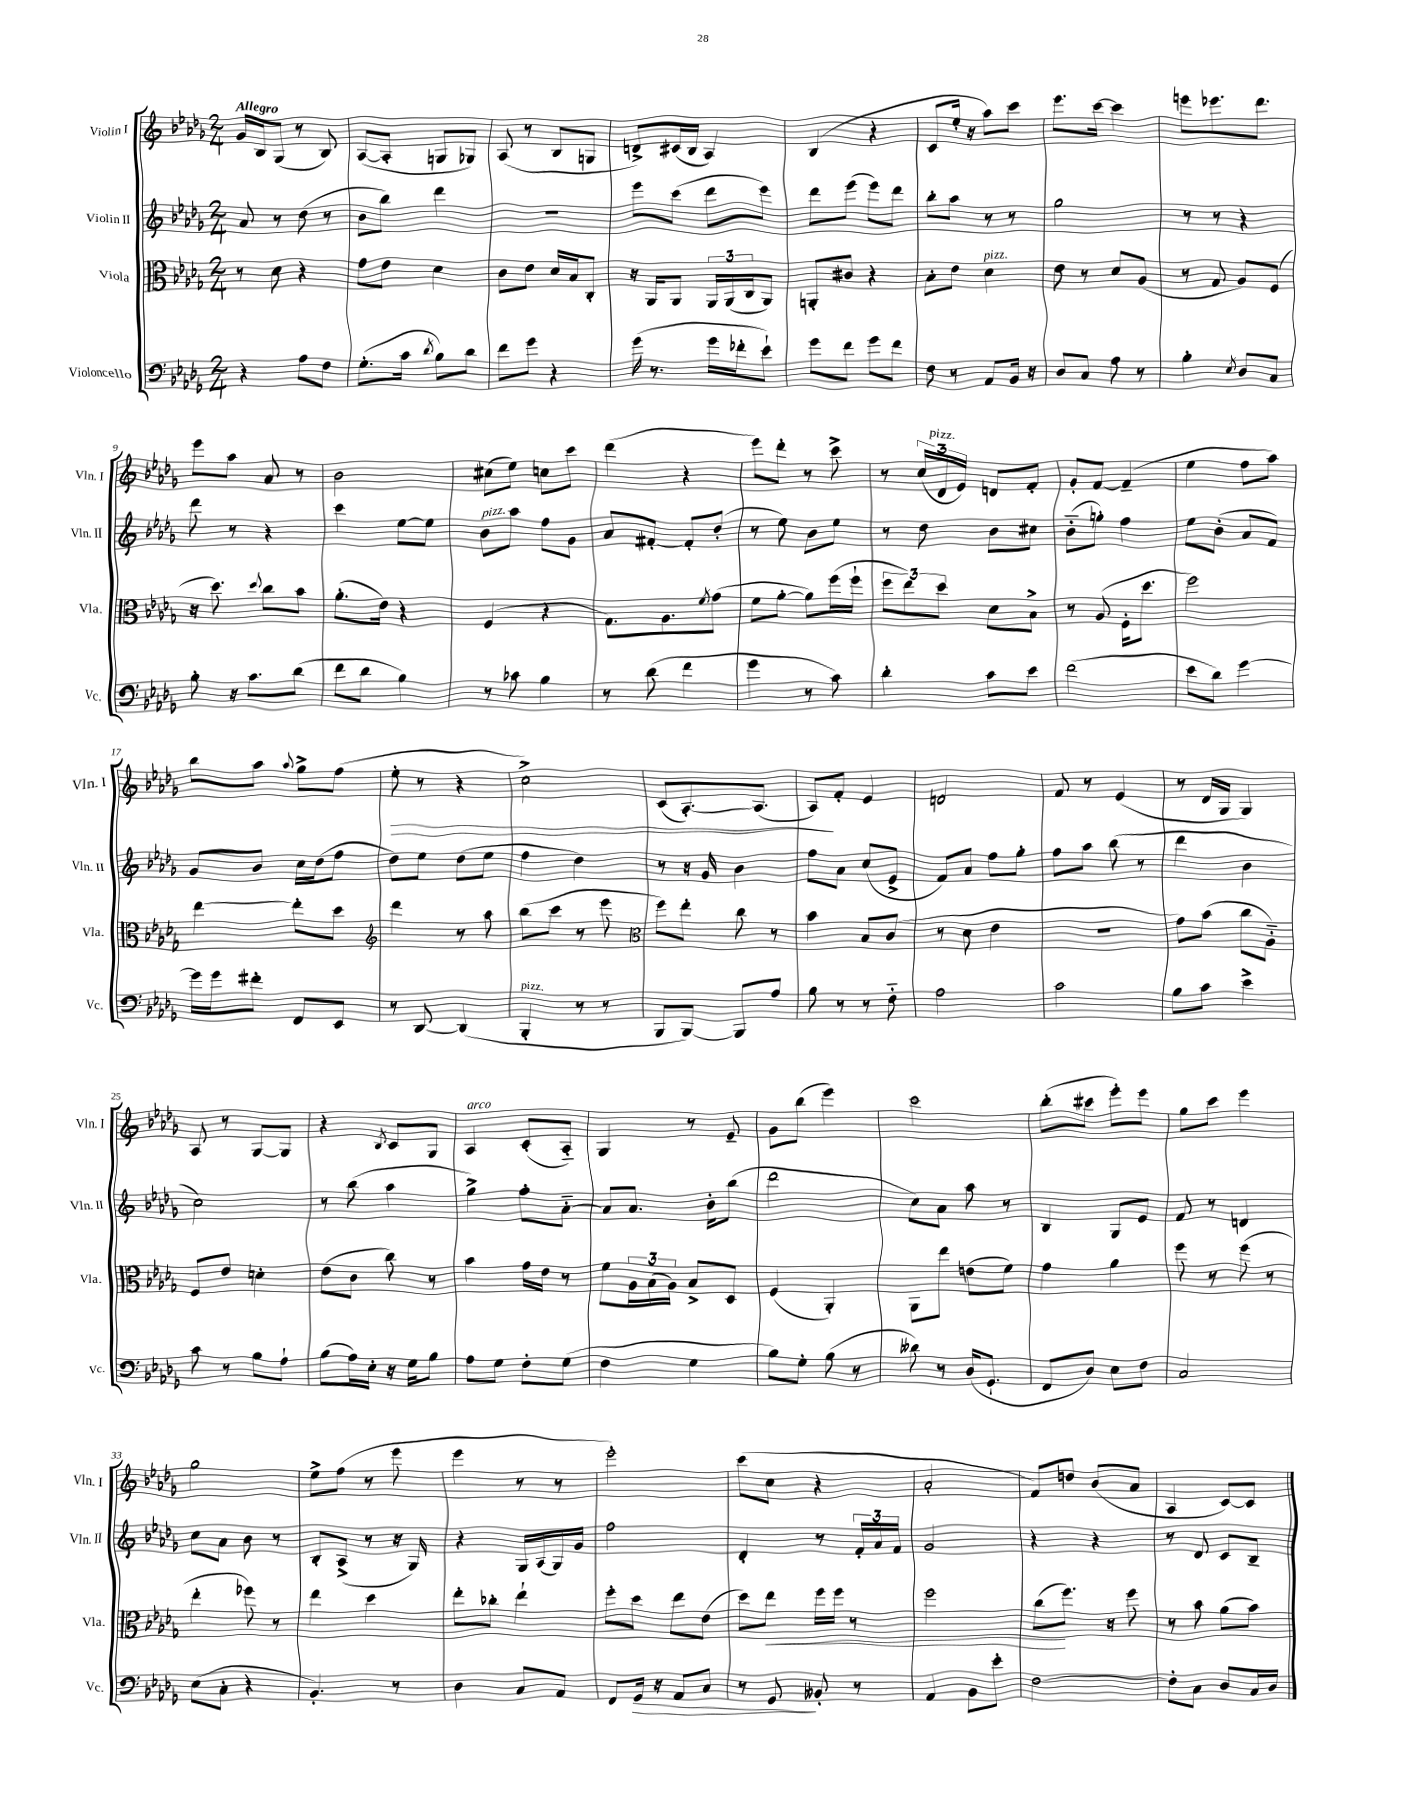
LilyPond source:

<<
\new StaffGroup <<
\new Staff = "s0" \with { instrumentName = "Violin I" shortInstrumentName = "Vln. I" } {
    \clef treble \key des \major \numericTimeSignature \time 2/4 \tempo "Allegro"
    ges'16 bes16 ges8( r8 bes8) |
    aes8~( aes8-. g8 ges8) |
    aes8( r8 bes8 g8 |
    d'8->) cis'16( bes16 aes4) |
    bes4( r4 |
    c'8 ees''16-. r16 aes''8) c'''8 |
    ees'''8. c'''16~ c'''4 |
    e'''8 ees'''8. des'''8. |
    ees'''8 aes''8 aes'8 r8 |
    bes'2 |
    cis''8( ees''8) c''8 c'''8 |
    des'''4( r4 |
    ees'''8) des'''8-. r8 c'''8-> |
    r8 \tuplet 3/2 { c''16( des'16^\markup { \italic "pizz." } ees'16) } d'8 f'8-. |
    ges'8-. f'8~ f'4--( |
    ees''4 f''8 aes''8) |
    bes''8 aes''8 \appoggiatura { aes''8 } ges''8-> f''8( |
    ees''8-.\> r8 r4 |
    c''2->) |
    c'8( aes8.~-.) aes8.( |
    aes8\!) f'8-. ees'4 |
    d'2 |
    f'8 r8 ees'4( |
    r8 des'16 ges16 ges4) |
    aes8 r8 ges8~ ges8 |
    r4 \acciaccatura { bes8 } c'8 ges8 |
    aes4^\markup { \italic "arco" } c'8-.( aes8-_) |
    ges4 r8 ees'8-- |
    ges'8 bes''8( ees'''4) |
    c'''2 |
    bes''8-.( cis'''8 ees'''8-.) ees'''8 |
    ges''8 c'''8 ees'''4 |
    ges''2 |
    ees''8-> f''8( r8 ees'''8 |
    ees'''4 r8 r8 |
    ees'''2-.) |
    c'''8( c''8 r4 |
    aes'2-. |
    f'8) d''8 bes'8( aes'8 |
    aes4 c'8~) c'8 \bar "|." |
}
\new Staff = "s1" \with { instrumentName = "Violin II" shortInstrumentName = "Vln. II" } {
    \clef treble \key des \major \numericTimeSignature \time 2/4
    aes'8 r8 des''8( r8 |
    bes'8 bes''8) des'''4 |
    r2 |
    ees'''8 c'''8( des'''8 ees'''8) |
    des'''8 ees'''8( ees'''8) des'''8 |
    bes''8-. aes''8 r8 r8 |
    ges''2 |
    r8 r8 r4 |
    des'''8 r8 r4 |
    c'''4 ees''8~ ees''8 |
    bes'8^\markup { \italic "pizz." } aes''8 f''8 ges'8 |
    aes'8 fis'8~-. fis'8-. des''8-.( |
    r8 ees''8) bes'8 ees''8 |
    r8 des''8 bes'8 cis''8 |
    bes'8-_( g''8-.) f''4 |
    ees''8 bes'8-.( aes'8 f'8) |
    ges'8 bes'8 c''16 des''16( f''8 |
    des''8) ees''8 des''8( ees''8 |
    f''4 des''4) |
    r8 r16 ges'16 bes'4 |
    f''8 aes'8 c''8( ees'8-> |
    f'8) aes'8 f''8 ges''8-. |
    f''8 aes''8 bes''8( r8 |
    des'''4 bes'4 |
    c''2) |
    r8 bes''8( aes''4 |
    ges''4->) f''8-. aes'8~-_ |
    aes'8 aes'8. bes'16-. bes''8( |
    des'''2 |
    c''8) aes'8 aes''8 r8 |
    bes4 ges8 ees'8 |
    f'8 r8 d'4 |
    c''8 aes'8 bes'8 r8 |
    bes8-. aes8->( r8 r16 ges16) |
    r4 ges16 aes16( ges16) ges'16 |
    f''2 |
    des'4-. r8 \tuplet 3/2 { f'16-. aes'16 f'16 } |
    ges'2 |
    r4 r4 |
    r8 des'8 c'8 bes8-- \bar "|." |
}
\new Staff = "s2" \with { instrumentName = "Viola" shortInstrumentName = "Vla." } {
    \clef alto \key des \major \numericTimeSignature \time 2/4
    r8 des'8 r4 |
    ges'8 ees'8 des'4 |
    c'8 ees'8 des'16 bes16 c8-. |
    r16 aes,16 aes,8 \tuplet 3/2 { aes,16 aes,16( c16 } aes,8) |
    a,8-. cis'8 r4 |
    bes8-. ees'8 des'4^\markup { \italic "pizz." } |
    ees'8 r8 des'8 aes8( |
    r8 ges8 aes8) f8( |
    r16 des''8.) \appoggiatura { des''8 } c''8 bes'8 |
    aes'8.-.( ees'16) r4 |
    f4( r4 |
    ges8.) aes8. \acciaccatura { f'8 } ges'8( |
    f'8 aes'8~-. aes'8) f''16( f''16-! |
    \tuplet 3/2 { f''8 ees''8) des''8 } des'8 bes8-> |
    r8 aes8( f16-. des''8. |
    f''2) |
    ees''4~ ees''8-. des''8 |
    \clef treble des'''4 r8 aes''8 |
    bes''8( c'''8 r8 ees'''8 |
    \clef alto f''8) ees''8-. c''8 r8 |
    bes'4 bes8 c'8( |
    r8 des'8 ees'4 |
    R2 |
    ges'8) bes'8( c''8 aes8-_) |
    f8 ees'8 d'4-. |
    ees'8( c'8 c''8) r8 |
    bes'4 ges'16 ees'16 r8 |
    f'8 \tuplet 3/2 { aes16 bes16( aes16) } bes8-> des8 |
    f4( aes,4-.) |
    aes,8 ees''8 e'8( f'8) |
    ges'4 aes'4 |
    f''8 r8 f''8( r8 |
    ees''4-. fes''8) r8 |
    ees''4 des''4 |
    ees''8-. ces''8-. ees''4-! |
    f''8-. des''8 ees''8 ees'8( |
    des''8) ees''8\< f''16 f''16 r8 |
    f''2 |
    c''8\!( f''8.) r16 f''8 |
    r8 bes'8 aes'8( bes'8) \bar "|." |
}
\new Staff = "s3" \with { instrumentName = "Violoncello" shortInstrumentName = "Vc." } {
    \clef bass \key des \major \numericTimeSignature \time 2/4
    r4 aes8 f8 |
    ges8.-.( c'16 \acciaccatura { des'8 } bes8) des'8 |
    f'8 ges'8 r4 |
    ges'16( r8. ges'16 fes'16-. ees'8-!) |
    ges'8 f'8 ges'8 f'8 |
    f8 r8 aes,8 bes,16 r16 |
    des8 c8 aes8 r8 |
    bes4-. \acciaccatura { ees8 } des8 c8 |
    bes8-. r16 c'8. des'8( |
    f'8 des'8 bes4) |
    r8 ces'8 bes4 |
    r8 des'8( f'4 |
    ges'4 r8 c'8) |
    des'4-. c'8 ees'8 |
    f'2( |
    ees'8 des'8) ges'4~ |
    ges'16 ges'16 fis'8-. f,8 ees,8 |
    r8 des,8~ des,4( |
    bes,,4-.^\markup { \italic "pizz." } r8 r8 |
    bes,,8 bes,,8~) bes,,8 aes8 |
    bes8 r8 r8 f8-_ |
    aes2 |
    c'2 |
    bes8 c'8 ees'4-> |
    c'8 r8 bes8 aes8-! |
    bes8( aes16) ees16-. r16 ges16 bes8 |
    aes8 ges8 f8-. ges8( |
    f4 ges4 |
    bes8) ges8-. bes8( r8 |
    deses'8) r8 des16( ges,8.-! |
    f,8 des8) ees8 f8 |
    c2 |
    ees8( c8-. r4 |
    bes,4.-.) r8 |
    des4 c8 aes,8 |
    f,8 ges,16\> r16 aes,8 c8 |
    r8 ges,8\! beses,8-. r8 |
    aes,4 bes,8 ees'8-. |
    f2~ |
    f8-. c8 des8 c16 des16 \bar "|." |
}
>>
>>
